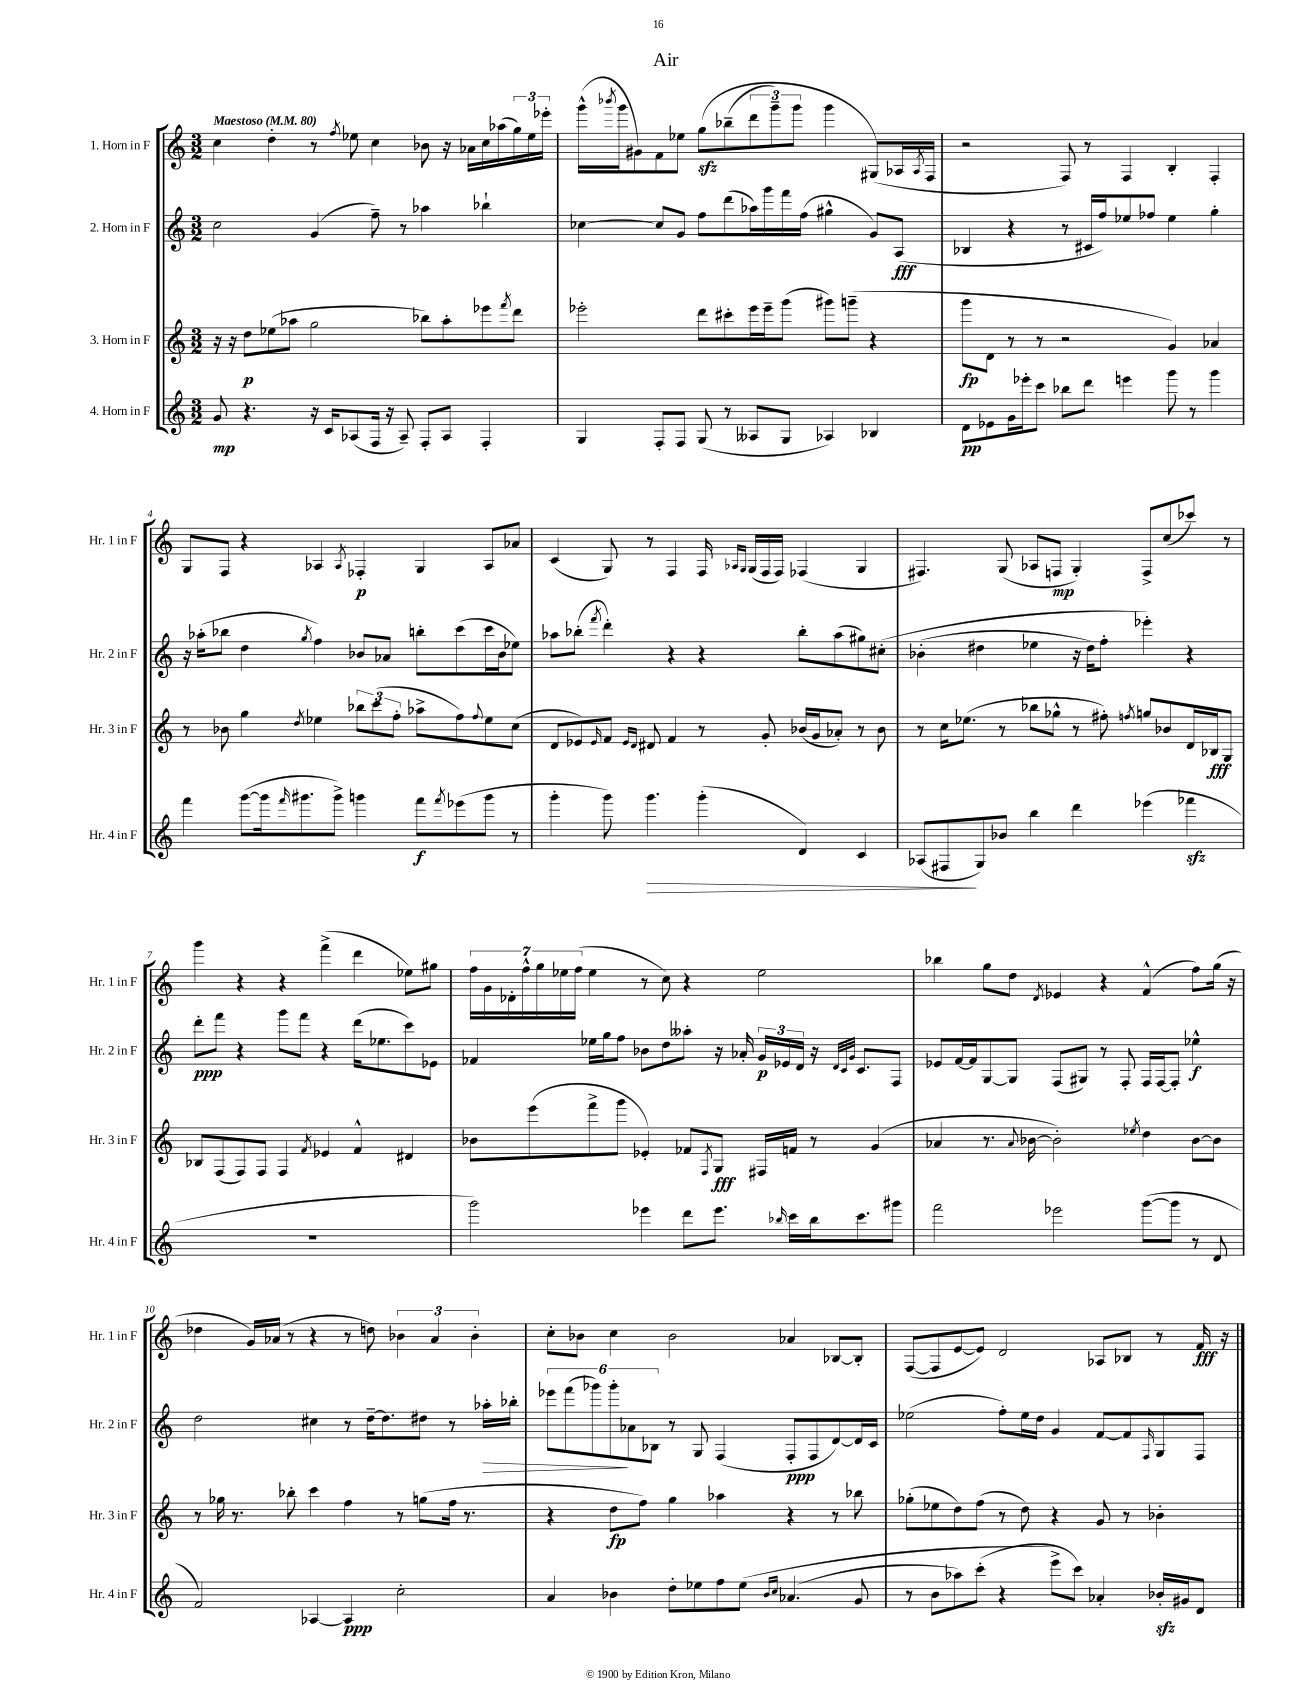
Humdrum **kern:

**kern	**kern	**kern	**kern
*staff4	*staff3	*staff2	*staff1
*clefG2	*clefG2	*clefG2	*clefG2
*k[]	*k[]	*k[]	*k[]
*M3/2	*M3/2	*M3/2	*M3/2
*MM80	*MM80	*MM80	*MM80
8g	16r	2cc	4cc
.	16r	.	.
4.r	8dd	.	.
.	(8ee-	.	4dd'
.	8aa-	.	.
16r	2gg	(4g	8r
16c	.	.	.
.	.	.	8qff
(8A-	.	.	8ee-
16F	.	8ff~)	4cc
16r	.	.	.
8A-~)	.	8r	.
8F'	8bb-)	4aa-	8b-
8A-	8aa-'	.	16r
.	.	.	16a-
4F'	8eee-	4bb-`	16cc
.	.	.	(16aa-
.	8qfff	.	.
.	8ddd	.	24gg)
.	.	.	24ee-
.	.	.	24eee-'
=	=	=	=
4G	2eee-'	[4cc-	(16ggg^^
.	.	.	8qbbb-
.	.	.	16ggg
.	.	.	8g#)
8F'	.	8cc-]	8f
8F	.	8g	8ee-
(8G	8ddd	8ff	&(8gg
8r	8ccc#'	(8ddd	(8bb-~
8A--	16eee-	16aa-)	12ddd
.	16eee-~	16ggg	.
.	.	.	12ggg~)
8G	(8ggg	16fff	.
.	.	.	12ggg
.	.	(16ff	.
4A-)	8ggg#)	4gg#^^	4ggg
.	(8ggg~	.	.
4B-	4r	8g)	(8G#&)
.	.	(8A	16A-
.	.	.	8qA-
.	.	.	16F
=	=	=	=
8d	8ggg	4B-	2r
8e-	8d	.	.
16g	8r	4r	.
16eee-'	.	.	.
8ccc	8r	.	.
8bb-	2r	8r	8F)
8ddd	.	16c#	8r
.	.	16ff)	.
4eee	.	8ee-	4F
.	.	8ff-	.
8ggg	4g)	4ee-	4B'
8r	.	.	.
4ggg	4a-	4gg'	4F'
=	=	=	=
4fff	8r	16r	8G
.	.	(16aa-'	.
.	8b-	8bb-	8F
([8ggg	4gg	4dd	4r
16ggg]	.	.	.
16qqfff	.	.	.
8.ggg#	.	.	.
.	8qdd	8qgg	.
.	4ee-	4ff)	4A-
8ggg#^)	.	.	.
.	.	.	8qA-
4ggg	12bb-	8b-	4F-'
.	(12ccc	.	.
.	.	8a-	.
.	12ff'	.	.
8fff	8aa-^	8bb'	4G
8qfff	.	.	.
(8eee-	8ff)	(8ccc	.
.	8qqff	.	.
8ggg	8ee-	16ccc	8A-
.	.	16b-	.
8r	(8cc	8ee-)	8a-
=	=	=	=
4ggg'	8d	8aa-	(4c
.	8e-)	(8bb-'	.
.	16qqe-	8qfff	.
8ggg)	8f	4ddd')	8G)
.	16qqe-	.	.
.	16qqd	.	.
4.ggg	8d#	.	8r
.	4f	4r	4F
(4ggg'	8r	4r	16F
.	.	.	16qqA-
.	.	.	16qqG
.	.	.	(16G
.	8g'	.	16F
.	.	.	16F)
4d)	(16b-	8bb-'	(4F-
.	16g	.	.
.	8a-')	(8aa-	.
4c	8r	8gg#)	4G
.	8b-	&(8cc#'	.
=	=	=	=
(8A-	8r	(4b-'	4.F#)
8F#	16cc	.	.
.	(8.ee-	.	.
8G)	.	4dd#	.
8b-	8r	.	(8G
4bb	8bb-	4ee-	8A-
.	8gg-^^	.	8F
4ddd	8r	16r	4G')
.	.	16dd#)	.
.	8ff#')	8ff'	.
.	8qff	.	.
(4eee-	8gg	4eee-'&)	8F^
.	8b-	.	(8cc
4fff-	16d	4r	8ccc-)
.	16B-	.	.
.	8G	.	8r
=	=	=	=
1.r	8B-	8ddd'	4ggg
.	(8F	8fff	.
.	8F)	4r	4r
.	8F	.	.
.	4F	8ggg	4r
.	.	8fff	.
.	8qf	.	.
.	4e-	4r	(4fff^
.	4f^^	(16ddd	4ddd
.	.	8.ee-	.
.	4d#	8ccc)	8ee-)
.	.	8e-	8gg#
=	=	=	=
2ggg)	8b-	4f-	28ff
.	.	.	28g
.	.	.	28d-'
.	.	.	28ff^^
.	(8eee	.	.
.	.	.	28gg
.	.	.	28ee-
.	.	.	(28ff
.	8fff^	16ee-	4ee-
.	.	16gg	.
.	8ggg	8ff	.
4eee-	4e-')	8b-	8r
.	.	8dd	8cc)
8ddd	8f-	8aa--'	4r
.	8qF	.	.
8.eee-	8G	16r	.
.	.	16a-'	.
.	16F#	24g	2ee-
.	.	24e-	.
16qqbb-	.	.	.
16ccc	16f	.	.
.	.	24d	.
16bb-	8r	16r	.
.	.	32qqd	.
.	.	32qqc	.
.	.	32qqg	.
8.ccc	.	8.c	.
.	(4g	.	.
8ggg#	.	8F	.
=	=	=	=
2fff	4a-	8e-	4bb-
.	.	[16f	.
.	.	16f]	.
.	8.r	[8G	8gg
.	.	8G]	8dd
.	8qqa-	.	.
.	[16b-	.	.
.	.	.	8qd
2eee-	2b-'])	(8F	4e-
.	.	8G#)	.
.	.	8r	4r
.	.	8F'	.
.	8qee-	.	.
([8ggg	4dd	16F	(4f^^
.	.	[16F	.
8ggg]	.	8F']	.
8r	[8b-	4ee-^^	8ff)
8d	8b-]	.	(16gg
.	.	.	16r
=	=	=	=
2f)	8r	2dd	4dd-
.	16gg-	.	.
.	8.r	.	.
.	.	.	16g)
.	.	.	(16a-
.	8bb-'	.	8r
[4A-	4ccc	4cc#	4r
4A-]	4ff	8r	8r
.	.	[16dd~	8dd)
.	.	8.dd]	.
2cc'	8r	.	6b-
.	(8gg	8dd#	.
.	.	.	6a-
.	16ff	8r	.
.	8.r	.	.
.	.	.	6b-'
.	.	16aa-'	.
.	.	16bb-'	.
=	=	=	=
4a	4r	12eee-	8cc'
.	.	(12fff	.
.	.	.	8b-
.	.	12ggg-)	.
4b-	8dd	12ggg-'	4cc
.	.	12a-	.
.	8ff)	.	.
.	.	12B-	.
8dd'	4gg	8r	2b-
8ee-	.	8G	.
8ff	4aa-	(4F	.
&(8ee-	.	.	.
16qqb-	.	.	.
16qqcc	.	.	.
(4.a-	4r	8F'	4a-
.	.	8F	.
.	8r	[8d)	[8B-
8g	8bb-	16d]	8B-']
.	.	16c	.
=	=	=	=
8r	(8gg-'	(2ee-	([8F
8b	8ee-	.	8F]
8aa-)	8dd)	.	[8e
(8ccc'	(8ff	.	8e])
4r	8r	8ff')	2d
.	8dd)	16ee-	.
.	.	16dd	.
8eee^&)	4r	4g	.
8ccc)	.	.	.
4a-'	8g	[8f	8A-
.	8r	8f]	8B-
.	.	16qqF	.
16b-'	4b-'	8G	8r
16g#	.	.	.
8d	.	8F	16f
.	.	.	16r
==	==	==	==
*-	*-	*-	*-
